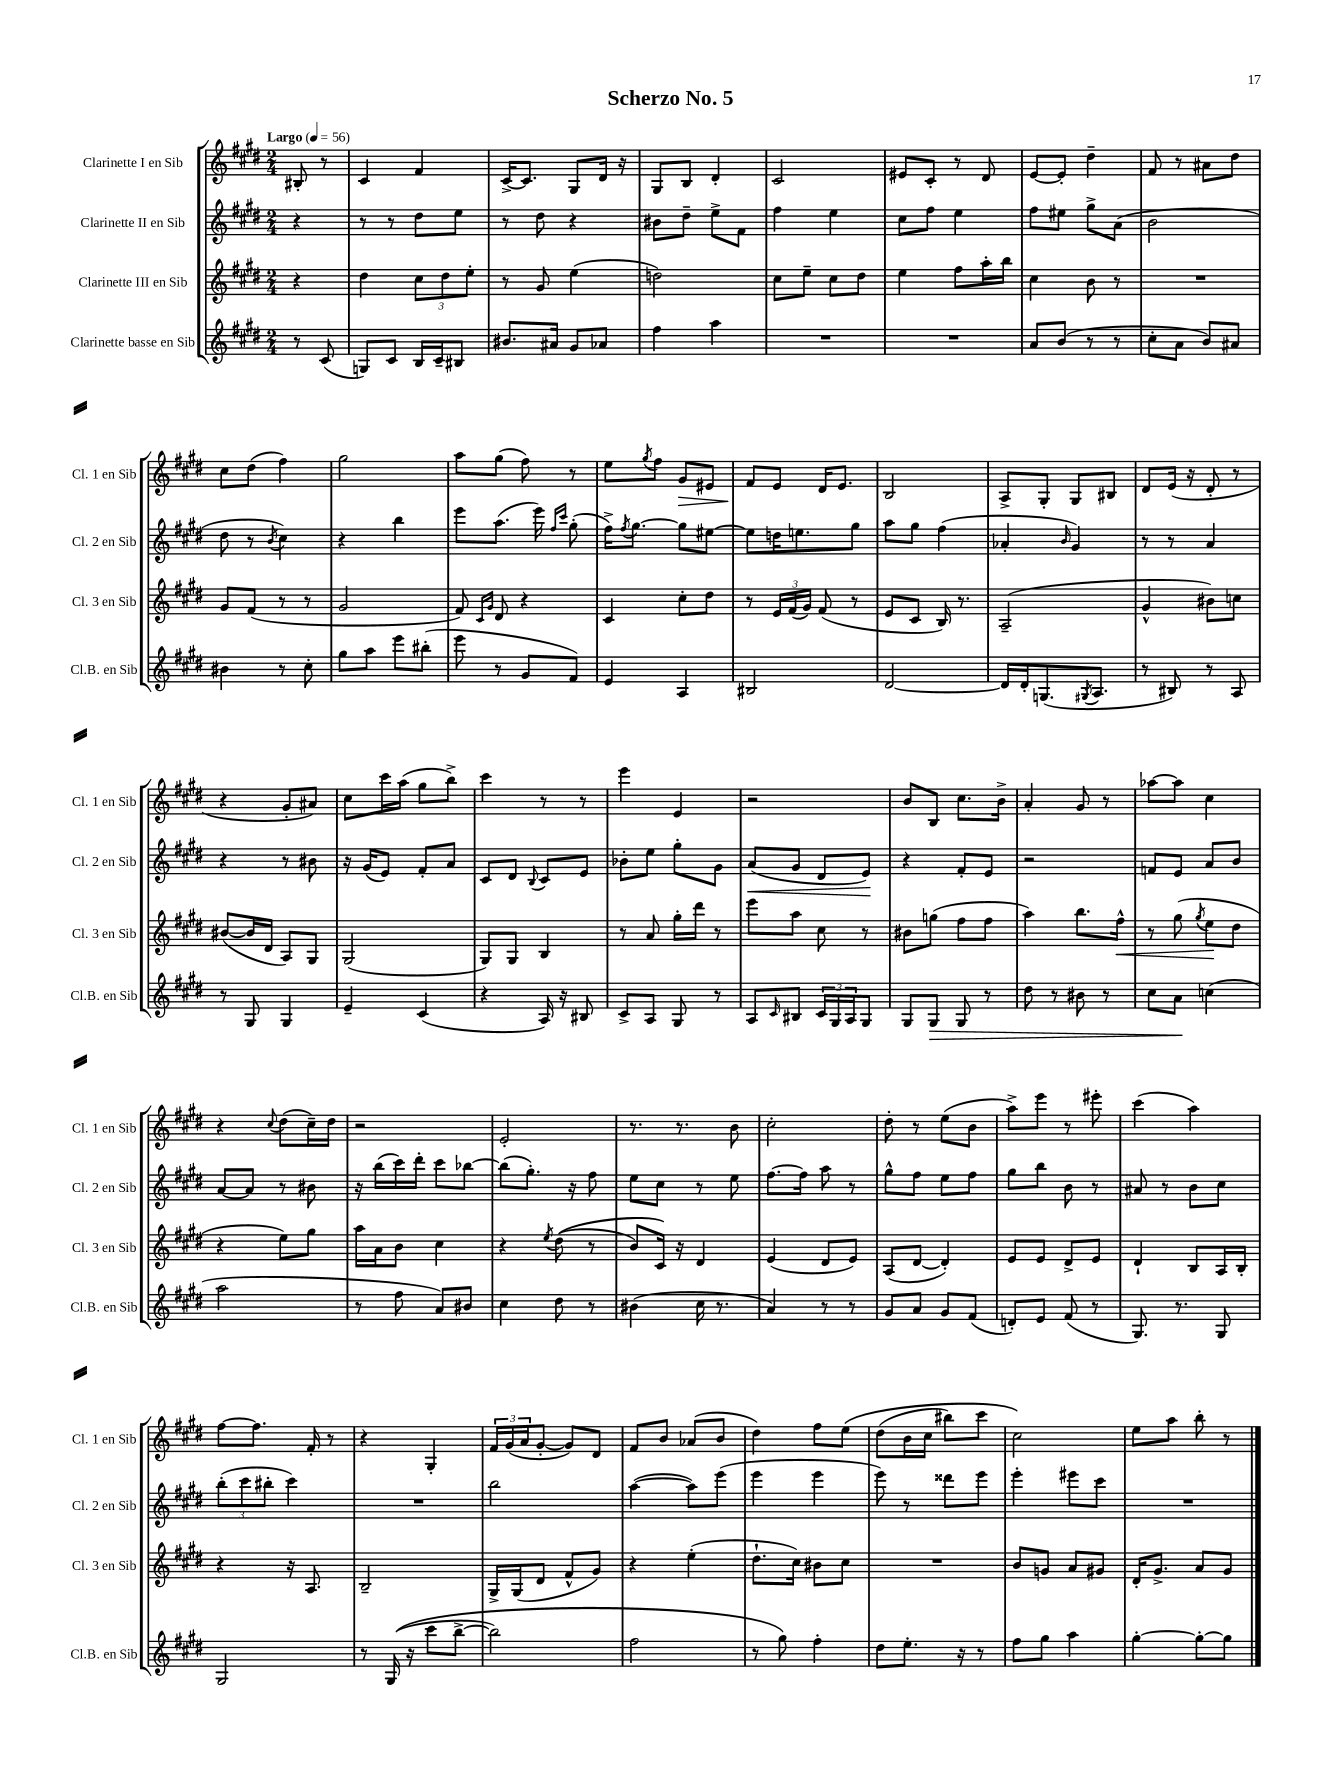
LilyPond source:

\header { title = "Scherzo No. 5" }
<<
\new StaffGroup <<
\new Staff = "s0" \with { instrumentName = "Clarinette I en Sib" shortInstrumentName = "Cl. 1 en Sib" } {
    \clef treble \key e \major \numericTimeSignature \time 2/4 \partial 4 \tempo "Largo" 4 = 56
    bis8-. r8 |
    cis'4 fis'4 |
    cis'16~-> cis'8. gis8 dis'16 r16 |
    gis8 b8 dis'4-. |
    cis'2 |
    eis'8 cis'8-. r8 dis'8 |
    e'8~ e'8-. dis''4-- |
    fis'8 r8 ais'8 dis''8 |
    cis''8 dis''8( fis''4) |
    gis''2 |
    a''8 gis''8( fis''8) r8 |
    e''8 \acciaccatura { gis''8 } fis''8 gis'8\> eis'8 |
    fis'8\! e'8 dis'16 e'8. |
    b2 |
    a8-> gis8-. gis8 bis8 |
    dis'8 e'16( r16 dis'8-. r8 |
    r4 gis'8-. ais'8) |
    cis''8 cis'''16 a''16( gis''8 b''8->) |
    cis'''4 r8 r8 |
    e'''4 e'4 |
    r2 |
    b'8 b8 cis''8. b'16-> |
    a'4-. gis'8 r8 |
    aes''8~ aes''8 cis''4 |
    r4 \appoggiatura { cis''8 } dis''8( cis''16--) dis''16 |
    r2 |
    e'2-. |
    r8. r8. b'8 |
    cis''2-. |
    dis''8-. r8 e''8( b'8 |
    a''8->) e'''8 r8 eis'''8-. |
    cis'''4( a''4) |
    fis''8~ fis''8. fis'16-. r8 |
    r4 gis4-. |
    \tuplet 3/2 { fis'16 gis'16( a'16 } gis'8~-. gis'8) dis'8 |
    fis'8 b'8 aes'8( b'8 |
    dis''4) fis''8 e''8\( |
    dis''8( b'16 cis''16 bis''8) cis'''8 |
    cis''2\) |
    e''8 a''8 b''8-. r8 \bar "|." |
}
\new Staff = "s1" \with { instrumentName = "Clarinette II en Sib" shortInstrumentName = "Cl. 2 en Sib" } {
    \clef treble \key e \major \numericTimeSignature \time 2/4 \partial 4
    r4 |
    r8 r8 dis''8 e''8 |
    r8 dis''8 r4 |
    bis'8 dis''8-- e''8-> fis'8 |
    fis''4 e''4 |
    cis''8 fis''8 e''4 |
    fis''8 eis''8 gis''8-> a'8( |
    b'2 |
    dis''8 r8 \acciaccatura { b'8 } cis''4) |
    r4 b''4 |
    e'''8 a''8.( e'''16) \grace { fis''16 cis'''16 } gis''8-.( |
    fis''16->) \acciaccatura { fis''8 } gis''8.~ gis''8 eis''8~ |
    eis''8 d''16 e''8. gis''8 |
    a''8 gis''8 fis''4( |
    aes'4-. \grace { b'16 } gis'4) |
    r8 r8 a'4 |
    r4 r8 bis'8 |
    r16 gis'16( e'8) fis'8-. a'8 |
    cis'8 dis'8 \appoggiatura { b8 } cis'8 e'8 |
    bes'8-. e''8 gis''8-. gis'8 |
    a'8\<( gis'8 dis'8 e'8\!) |
    r4 fis'8-. e'8 |
    r2 |
    f'8 e'8 a'8 b'8 |
    a'8~ a'8 r8 bis'8 |
    r16 b''16( cis'''16) dis'''16-. cis'''8 bes''8~ |
    bes''8( gis''8.-.) r16 fis''8 |
    e''8 cis''8 r8 e''8 |
    fis''8.~ fis''16 a''8 r8 |
    gis''8-^ fis''8 e''8 fis''8 |
    gis''8 b''8 b'8 r8 |
    ais'8 r8 b'8 cis''8 |
    \tuplet 3/2 { b''8-.( cis'''8 bis''8-. } cis'''4) |
    R2 |
    b''2 |
    a''4~( a''8) e'''8( |
    e'''4 e'''4 |
    e'''8) r8 disis'''8 e'''8 |
    e'''4-. eis'''8 cis'''8 |
    R2 \bar "|." |
}
\new Staff = "s2" \with { instrumentName = "Clarinette III en Sib" shortInstrumentName = "Cl. 3 en Sib" } {
    \clef treble \key e \major \numericTimeSignature \time 2/4 \partial 4
    r4 |
    dis''4 \tuplet 3/2 { cis''8 dis''8 e''8-. } |
    r8 gis'8 e''4( |
    d''2) |
    cis''8 e''8-- cis''8 dis''8 |
    e''4 fis''8 a''16-. b''16 |
    cis''4 b'8 r8 |
    R2 |
    gis'8 fis'8( r8 r8 |
    gis'2 |
    fis'8) \grace { cis'16 gis'16 } dis'8 r4 |
    cis'4 cis''8-. dis''8 |
    r8 \tuplet 3/2 { e'16 fis'16( gis'16) } fis'8( r8 |
    e'8 cis'8 b16) r8. |
    a2--( |
    gis'4-^ bis'8) c''8 |
    bis'8~( bis'16 dis'16 a8) gis8 |
    gis2( |
    gis8) gis8 b4 |
    r8 a'8 gis''16-. dis'''16 r8 |
    e'''8 a''8 cis''8 r8 |
    bis'8 g''8( fis''8 fis''8 |
    a''4) b''8. fis''16-^\< |
    r8 gis''8( \acciaccatura { gis''8 } e''8\! dis''8 |
    r4 e''8) gis''8 |
    a''16 a'16 b'8 cis''4 |
    r4 \acciaccatura { e''8 } dis''8(\( r8 |
    b'8) cis'16\) r16 dis'4 |
    e'4( dis'8 e'8) |
    a8( dis'8~ dis'4-.) |
    e'8 e'8 dis'8-> e'8 |
    dis'4-! b8 a16 b16-. |
    r4 r16 a8. |
    b2-- |
    gis16-> gis16( dis'8 fis'8-^ gis'8) |
    r4 e''4-.( |
    dis''8.-! cis''16) bis'8 cis''8 |
    R2 |
    b'8 g'8 a'8 gis'8 |
    dis'16-. gis'8.-> a'8 gis'8 \bar "|." |
}
\new Staff = "s3" \with { instrumentName = "Clarinette basse en Sib" shortInstrumentName = "Cl.B. en Sib" } {
    \clef treble \key e \major \numericTimeSignature \time 2/4 \partial 4
    r8 cis'8( |
    g8) cis'8 b16 cis'16-- bis8 |
    bis'8. ais'16 gis'8 aes'8 |
    fis''4 a''4 |
    R2 |
    R2 |
    a'8 b'8( r8 r8 |
    cis''8-. a'8 b'8) ais'8 |
    bis'4 r8 cis''8-. |
    gis''8 a''8 e'''8 bis''8-.( |
    e'''8 r8 gis'8 fis'8) |
    e'4 a4 |
    bis2 |
    dis'2~ |
    dis'16 dis'16-. g8.( \acciaccatura { gis8 } a8. |
    r8 bis8) r8 a8 |
    r8 gis8 gis4 |
    e'4-- cis'4( |
    r4 a16) r16 bis8 |
    cis'8-> a8 gis8 r8 |
    a8 \grace { cis'16 } bis8 \tuplet 3/2 { cis'16 gis16 a16 } gis8 |
    gis8 gis8\> gis8 r8 |
    dis''8 r8 bis'8 r8 |
    cis''8 a'8\! c''4( |
    a''2 |
    r8 fis''8 a'8) bis'8 |
    cis''4 dis''8 r8 |
    bis'4( cis''16 r8. |
    a'4) r8 r8 |
    gis'8 a'8 gis'8 fis'8( |
    d'8-.) e'8 fis'8( r8 |
    gis8.) r8. gis8 |
    gis2 |
    r8 gis16(\( r16 cis'''8 b''8~-> |
    b''2) |
    fis''2 |
    r8 gis''8\) fis''4-. |
    dis''8 e''8.-. r16 r8 |
    fis''8 gis''8 a''4 |
    gis''4~-. gis''8~-. gis''8 \bar "|." |
}
>>
>>
\layout { \context { \Score \remove "Bar_number_engraver" } }
